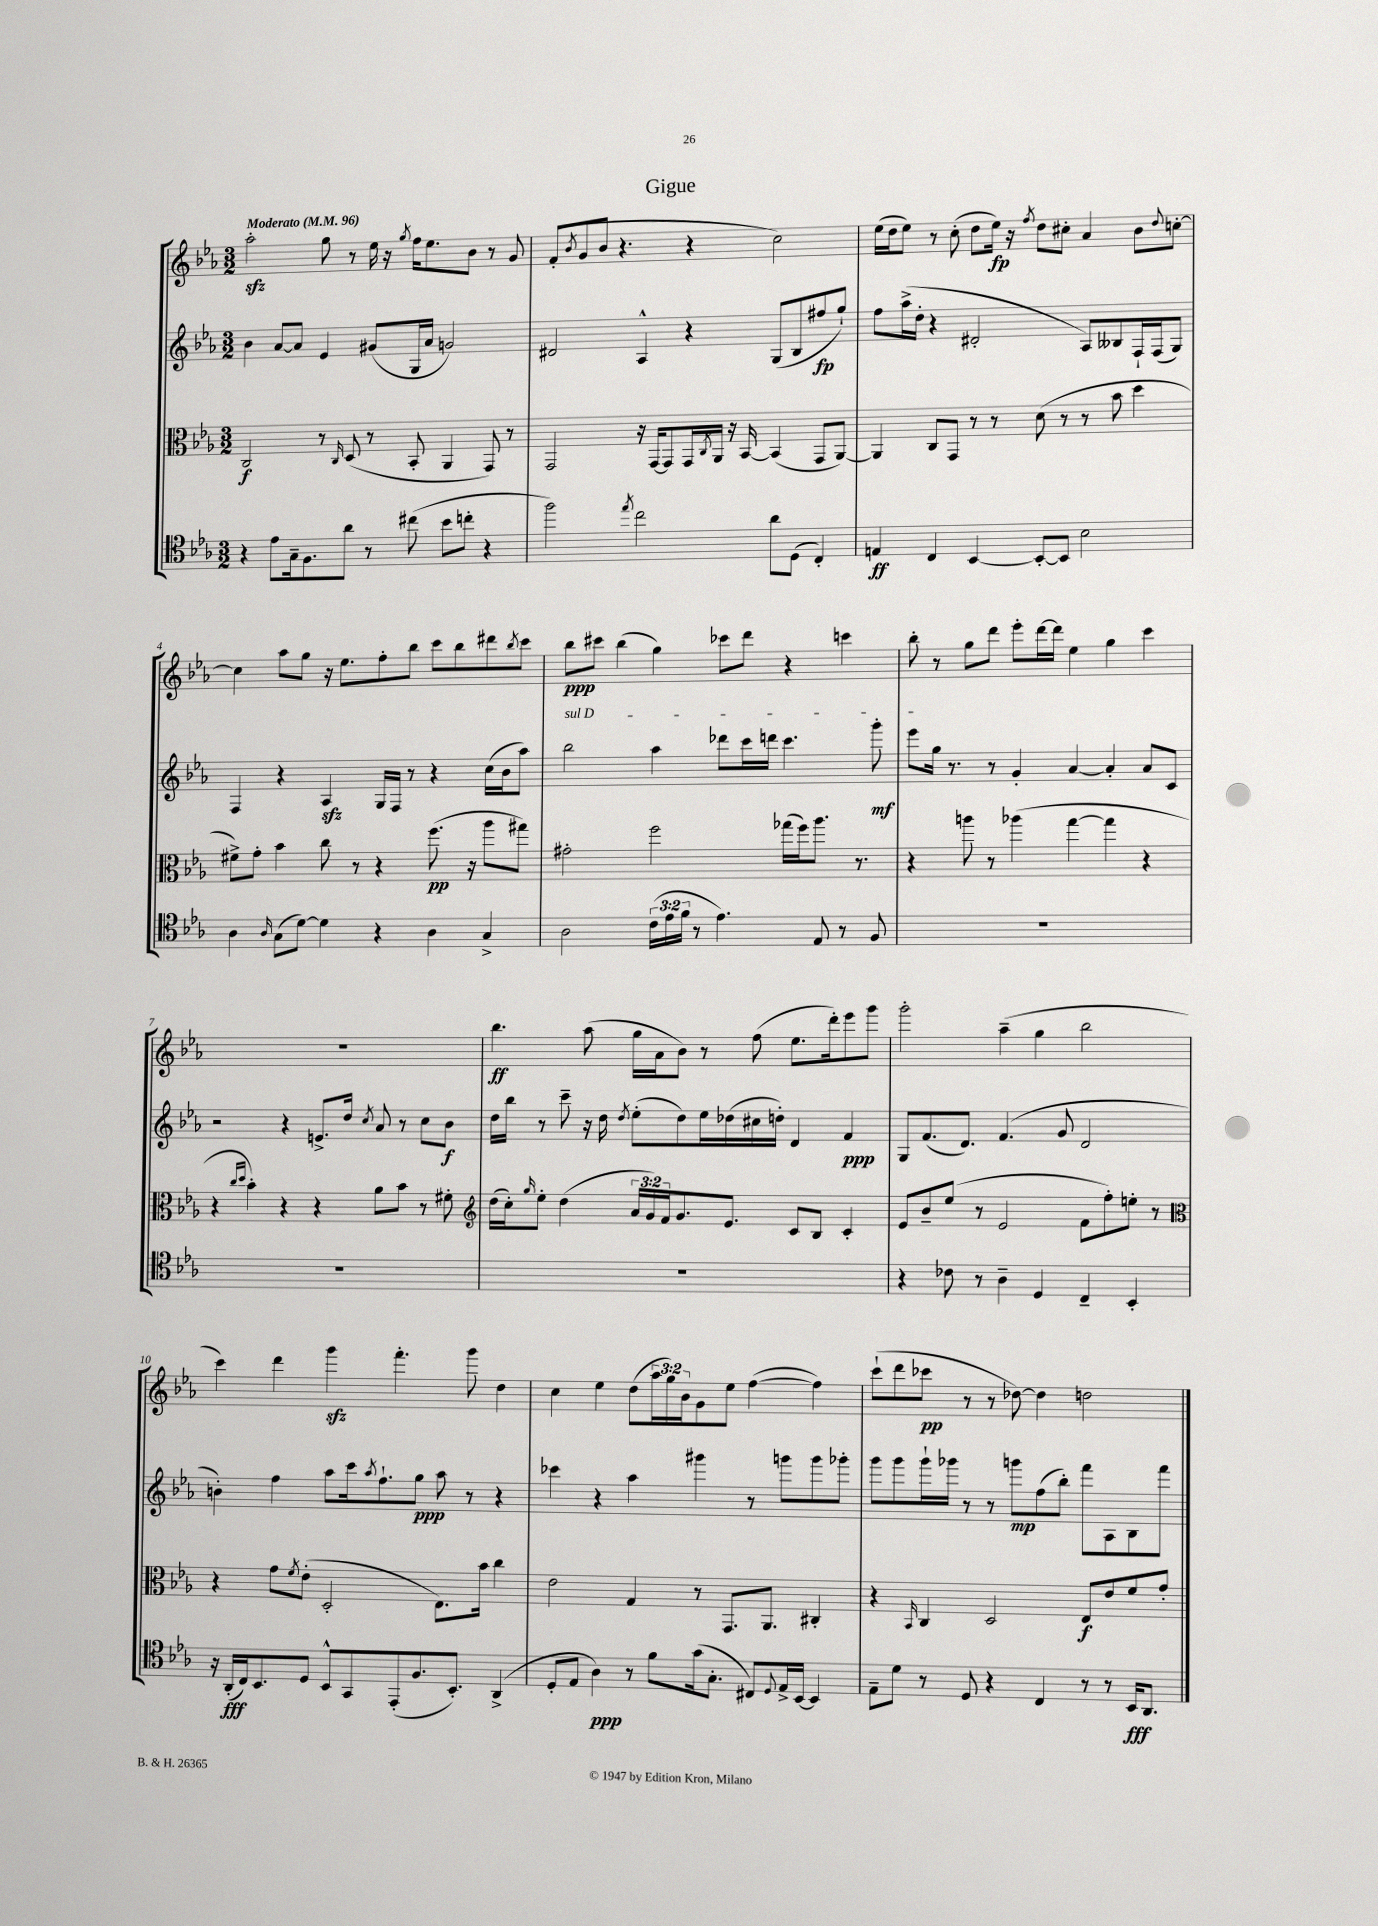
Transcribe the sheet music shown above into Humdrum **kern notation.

**kern	**kern	**kern	**kern
*staff4	*staff3	*staff2	*staff1
*clefC4	*clefC3	*clefG2	*clefG2
*k[b-e-a-]	*k[b-e-a-]	*k[b-e-a-]	*k[b-e-a-]
*M3/2	*M3/2	*M3/2	*M3/2
*MM96	*MM96	*MM96	*MM96
4r	2C	4b-	2aa-'
8e-	.	[8a-	.
16G~	.	8a-]	.
8.F	.	.	.
.	8r	4e-	8gg
.	16qqC	.	.
8a-	(8D	.	8r
8r	8r	(8g#	16ee-
.	.	.	16r
.	.	.	8qgg
(8cc#	8BB-'	16G	16ff
.	.	16a-	8.ee-
8b-	4AA-	2g)	.
8cc'	.	.	8b-
4r	8GG)	.	8r
.	8r	.	8g
=	=	=	=
2ff)	2GG	2d#	(8f'
.	.	.	8qb-
.	.	.	8g
.	.	.	8b-
.	.	.	4.r
8qee-	.	.	.
2cc	16r	4A-^^	.
.	[16GG	.	.
.	8GG]	.	.
.	16GG	4r	4r
.	8qC	.	.
.	16AA-	.	.
.	16r	.	.
.	[16BB-	.	.
8a-	(4BB-]	(8G	2cc)
(8D	.	8B-	.
4C')	8GG	8ff#	.
.	[8AA-)	8gg`)	.
=	=	=	=
4E	4AA-]	8ff	(16ee-
.	.	.	16dd
.	.	(16aa-^	8ee-)
.	.	16dd'	.
4C	8C	4r	8r
.	8GG	.	(8cc'
[4BB-	8r	2d#'	8dd
.	8r	.	16ee-)
.	.	.	16r
.	.	.	8qff
8BB-'_	(8d	.	8dd
8BB-]	8r	.	8cc#'
2B-	8r	8A-)	4a-
.	8b-	8B--	.
.	4dd	16F`	8b-
.	.	(16F	.
.	.	.	8qqdd
.	.	8G)	[8cc'
=	=	=	=
4A-	8f#^)	4F	4cc]
.	8g'	.	.
16qqA-	.	.	.
(8G	4b-	4r	8aa-
[8d)	.	.	8gg
4d]	8cc	4A-	16r
.	.	.	8.ee-
.	8r	.	.
4r	4r	16G	8ff'
.	.	16F	.
.	.	8r	8bb-
4A-	(8.ff	4r	8ccc
.	.	.	8bb-
.	16r	.	.
4G^	8aa-	(16cc	8ddd#
.	.	16b-	.
.	.	.	8qbb-
.	8gg#)	8aa-)	8ccc
=	=	=	=
2A-	2g#'	2bb-	8bb-
.	.	.	8ccc#
.	.	.	(4bb-
(24c	2ff	4aa-	4gg)
24e-	.	.	.
24f	.	.	.
8r	.	.	.
4.e-)	.	8ddd-	8ccc-
.	.	16ccc	8ddd
.	.	16ddd	.
.	(16gg-	4.ccc	4r
.	16ff)	.	.
8E-	8.aa-	.	.
8r	.	.	4ccc
.	8.r	.	.
8F	.	8ggg'	.
=	=	=	=
1.r	4r	8eee-	8bb-'
.	.	16gg	8r
.	.	8.r	.
.	8aa	.	8gg
.	8r	8r	8ddd
.	(4aa-	4g'	8eee-'
.	.	.	[16ddd
.	.	.	16ddd]
.	[4gg	[4a-	4ee-
.	4gg]	4a-']	4gg
.	4r	8a-	4ccc
.	.	8c	.
=	=	=	=
1.r	4r	2r	1.r
.	16qqcc	.	.
.	16qqdd	.	.
.	4b-')	.	.
.	4r	4r	.
.	4r	8.e^	.
.	.	16dd	.
.	.	8qcc	.
.	8a-	8a-	.
.	8b-	8r	.
.	8r	8cc	.
.	8f#'	8b-	.
=	=	=	=
*	*clefG2	*	*
1.r	(16dd	16dd	4.bb-
.	16cc')	16bb-	.
.	16qqgg	.	.
.	8ee-'	8r	.
.	(4dd	8ccc~	.
.	.	16r	(8aa-
.	.	16dd	.
.	.	8qdd	.
.	24a-	(8ee-'	16gg
.	24g)	.	.
.	.	.	16a-
.	24f	.	.
.	8.g	8dd)	8b-)
.	.	16ee-	8r
.	8.e-	(16dd-	.
.	.	16cc#	(8ff
.	.	16dd')	.
.	8c	4d	8.ee-
.	8B-	.	.
.	.	.	16ddd')
.	4c'	4f	8eee-
.	.	.	8ggg
=	=	=	=
4r	8e-	8G	2ggg'
.	8b-~	(8.f	.
8c-	(8ee-	.	.
.	.	8.d)	.
8r	8r	.	.
4A-~	2e-	(4.f	(4aa-~
4D	.	.	4gg
.	.	8g	.
4C~	8f	2d	2bb-
.	8ff')	.	.
4BB-'	8ee'	.	.
.	8r	.	.
=	=	=	=
*	*clefC3	*	*
16r	4r	4b')	4ccc)
(16AA-'	.	.	.
16C)	.	.	.
8.BB-	.	.	.
.	8g	4ff	4ddd
.	8qf	.	.
8D	(8e-'	.	.
8BB-^^	2D'	8aa-	4ggg
8GG	.	16ccc	.
.	.	8qaa-	.
.	.	8.ff`	.
(8EE-'	.	.	4.fff'
8.F	.	8gg	.
.	8.E-)	8aa-	.
8.BB-')	.	.	.
.	.	8r	8ggg
.	16b-	.	.
(4AA-^	4cc	4r	4dd
=	=	=	=
8D'	2e-	4ccc-	4cc
8E-	.	.	.
4A-)	.	4r	4ee-
8r	4G	4aa-	(8dd
8f	.	.	24aa-
.	.	.	24gg)
.	.	.	24b-
(16g	8r	4ggg#	8g
8.G'	.	.	.
.	8.GG	.	8ee-
8C#)	.	8r	([4ff
.	8.AA-	.	.
8qqD	.	.	.
16E-^	.	8ggg	.
[16BB-	.	.	.
4BB-]	4C#'	8ggg	4ff])
.	.	8ggg-'	.
=	=	=	=
8E-~	4r	8ggg	(8ccc`
8d	.	8ggg	8ddd
.	16qqBB-	.	.
8r	4C	16ggg`	8ccc-
.	.	16ggg-	.
8D	.	8r	8r
4r	2D	8r	8r
.	.	8ggg	[8dd-)
4C	.	(8ff	4dd-]
.	.	8bb-')	.
8r	8E-	8fff	2dd
8r	8e-	8A-	.
16BB-	8f	8B-	.
8.AA-	.	.	.
.	8g'	8fff	.
==	==	==	==
*-	*-	*-	*-
